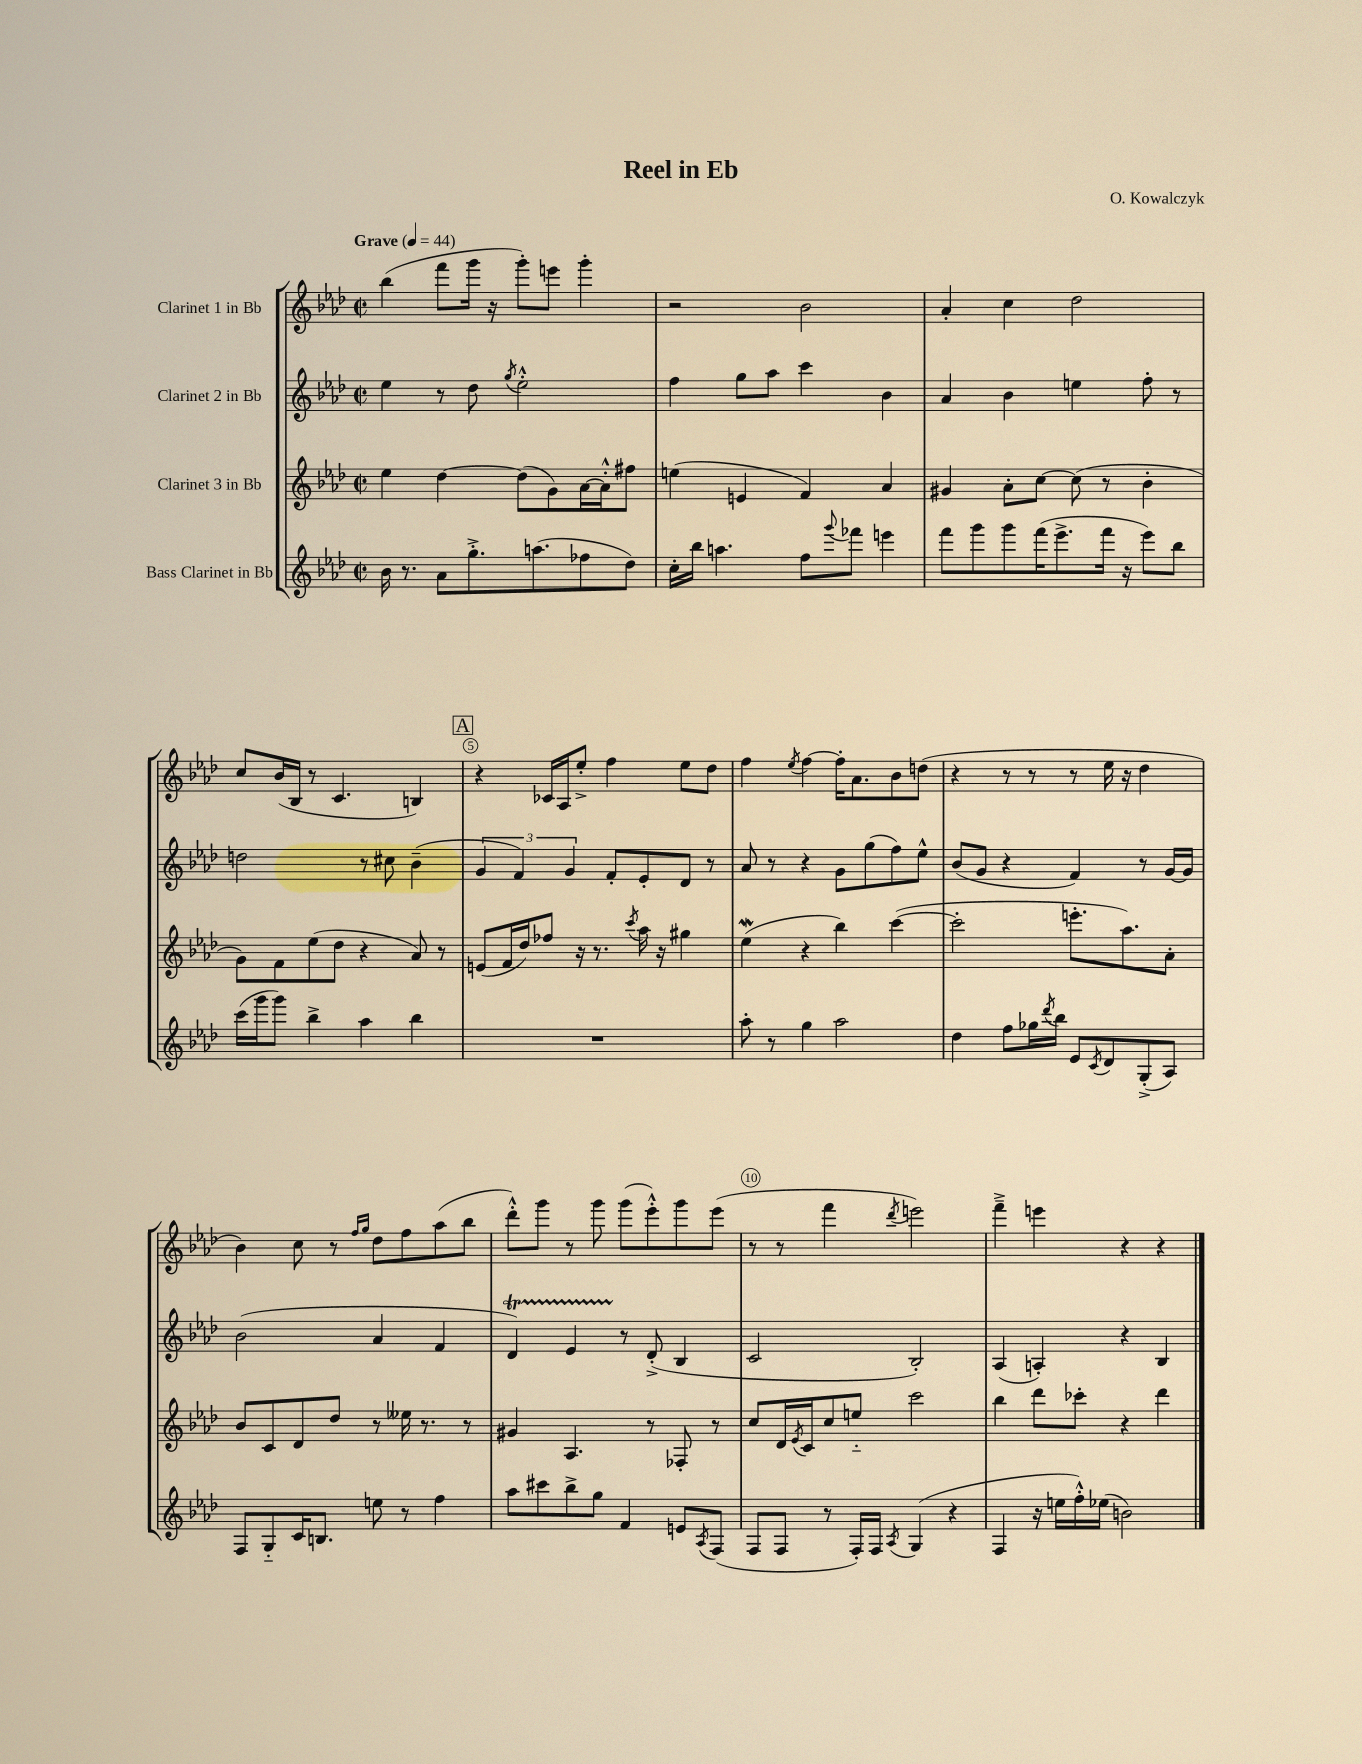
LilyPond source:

\header { title = "Reel in Eb" composer = "O. Kowalczyk" }
<<
\new StaffGroup <<
\new Staff = "s0" \with { instrumentName = "Clarinet 1 in Bb" } {
    \clef treble \key aes \major \defaultTimeSignature \time 2/2 \tempo "Grave" 4 = 44
    bes''4( f'''8 g'''16 r16 g'''8-.) e'''8 g'''4-. |
    r2 bes'2 |
    aes'4-. c''4 des''2 |
    c''8 bes'16( bes16 r8 c'4. b4) |
    \mark \markup { \box "A" } r4 ces'16 aes16 ees''8-.-> f''4 ees''8 des''8 |
    f''4 \acciaccatura { ees''8 } f''4~ f''16-. aes'8. bes'8 d''8( |
    r4 r8 r8 r8 ees''16 r16 des''4 |
    bes'4) c''8 r8 \grace { f''16 g''16 } des''8 f''8 aes''8( bes''8 |
    des'''8-.-^) g'''8 r8 g'''8 g'''8( ees'''8-.-^) g'''8 ees'''8( |
    r8 r8 f'''4 \acciaccatura { des'''8 } e'''2) |
    f'''4---> e'''4 r4 r4 \bar "|." |
}
\new Staff = "s1" \with { instrumentName = "Clarinet 2 in Bb" } {
    \clef treble \key aes \major \defaultTimeSignature \time 2/2
    ees''4 r8 des''8 \acciaccatura { g''8 } ees''2-.-^ |
    f''4 g''8 aes''8 c'''4 bes'4 |
    aes'4 bes'4 e''4 f''8-. r8 |
    d''2 r8 cis''8 bes'4--( |
    \mark \markup { \box "A" } \tuplet 3/2 { g'4 f'4) g'4 } f'8-. ees'8-. des'8 r8 |
    aes'8 r8 r4 g'8 g''8( f''8) ees''8-^ |
    bes'8( g'8 r4 f'4) r8 g'16~ g'16 |
    bes'2( aes'4 f'4 |
    des'4\startTrillSpan) ees'4 r8\stopTrillSpan des'8-.->( bes4 |
    c'2 bes2-.) |
    aes4( a4-.) r4 bes4 \bar "|." |
}
\new Staff = "s2" \with { instrumentName = "Clarinet 3 in Bb" } {
    \clef treble \key aes \major \defaultTimeSignature \time 2/2
    ees''4 des''4~ des''8( g'8) aes'16~ aes'16-.-^ fis''8 |
    e''4( e'4 f'4) aes'4 |
    gis'4 aes'8-. c''8~ c''8( r8 bes'4-. |
    g'8) f'8 ees''8( des''8 r4 aes'8) r8 |
    \mark \markup { \box "A" } e'8( f'16 des''16) fes''8 r16 r8. \acciaccatura { c'''8 } aes''16 r16 gis''4 |
    ees''4\mordent( r4 bes''4) c'''4~( |
    c'''2-. e'''8.-. aes''8.) aes'8-. |
    bes'8 c'8 des'8 des''8 r8 eeses''16 r8. r8 |
    gis'4 aes4. r8 fes8-. r8 |
    c''8 des'16 \acciaccatura { ees'8 } c'16 c''8 e''8-_ c'''2 |
    bes''4 des'''8 ces'''8-. r4 des'''4 \bar "|." |
}
\new Staff = "s3" \with { instrumentName = "Bass Clarinet in Bb" } {
    \clef treble \key aes \major \defaultTimeSignature \time 2/2
    bes'16 r8. aes'8 g''8.-.-> a''8.( fes''8 des''8) |
    c''16-. bes''16 a''4. f''8 \appoggiatura { g'''8 } fes'''8 e'''4 |
    f'''8 g'''8 g'''8 f'''16( ees'''8.-> f'''16 r16 ees'''8) bes''8 |
    c'''16( g'''16 g'''8) bes''4-> aes''4 bes''4 |
    \mark \markup { \box "A" } R1 |
    aes''8-. r8 g''4 aes''2 |
    des''4 f''8 ges''16 \acciaccatura { des'''8 } bes''16 ees'8 \acciaccatura { c'8 } des'8 g8-.->( aes8) |
    f8 g8-_ c'16 b8. e''8 r8 f''4 |
    aes''8 cis'''8 bes''8-> g''8 f'4 e'8 \acciaccatura { aes8 } f8( |
    f8 f8 r8 f16-.) f16 \acciaccatura { aes8 } g4( r4 |
    f4 r16 e''16 f''16-.-^) ees''16( b'2) \bar "|." |
}
>>
>>
\layout { \context { \Score \override BarNumber.break-visibility = ##(#f #t #t) barNumberVisibility = #(every-nth-bar-number-visible 5) \override BarNumber.stencil = #(make-stencil-circler 0.1 0.3 ly:text-interface::print) } }
